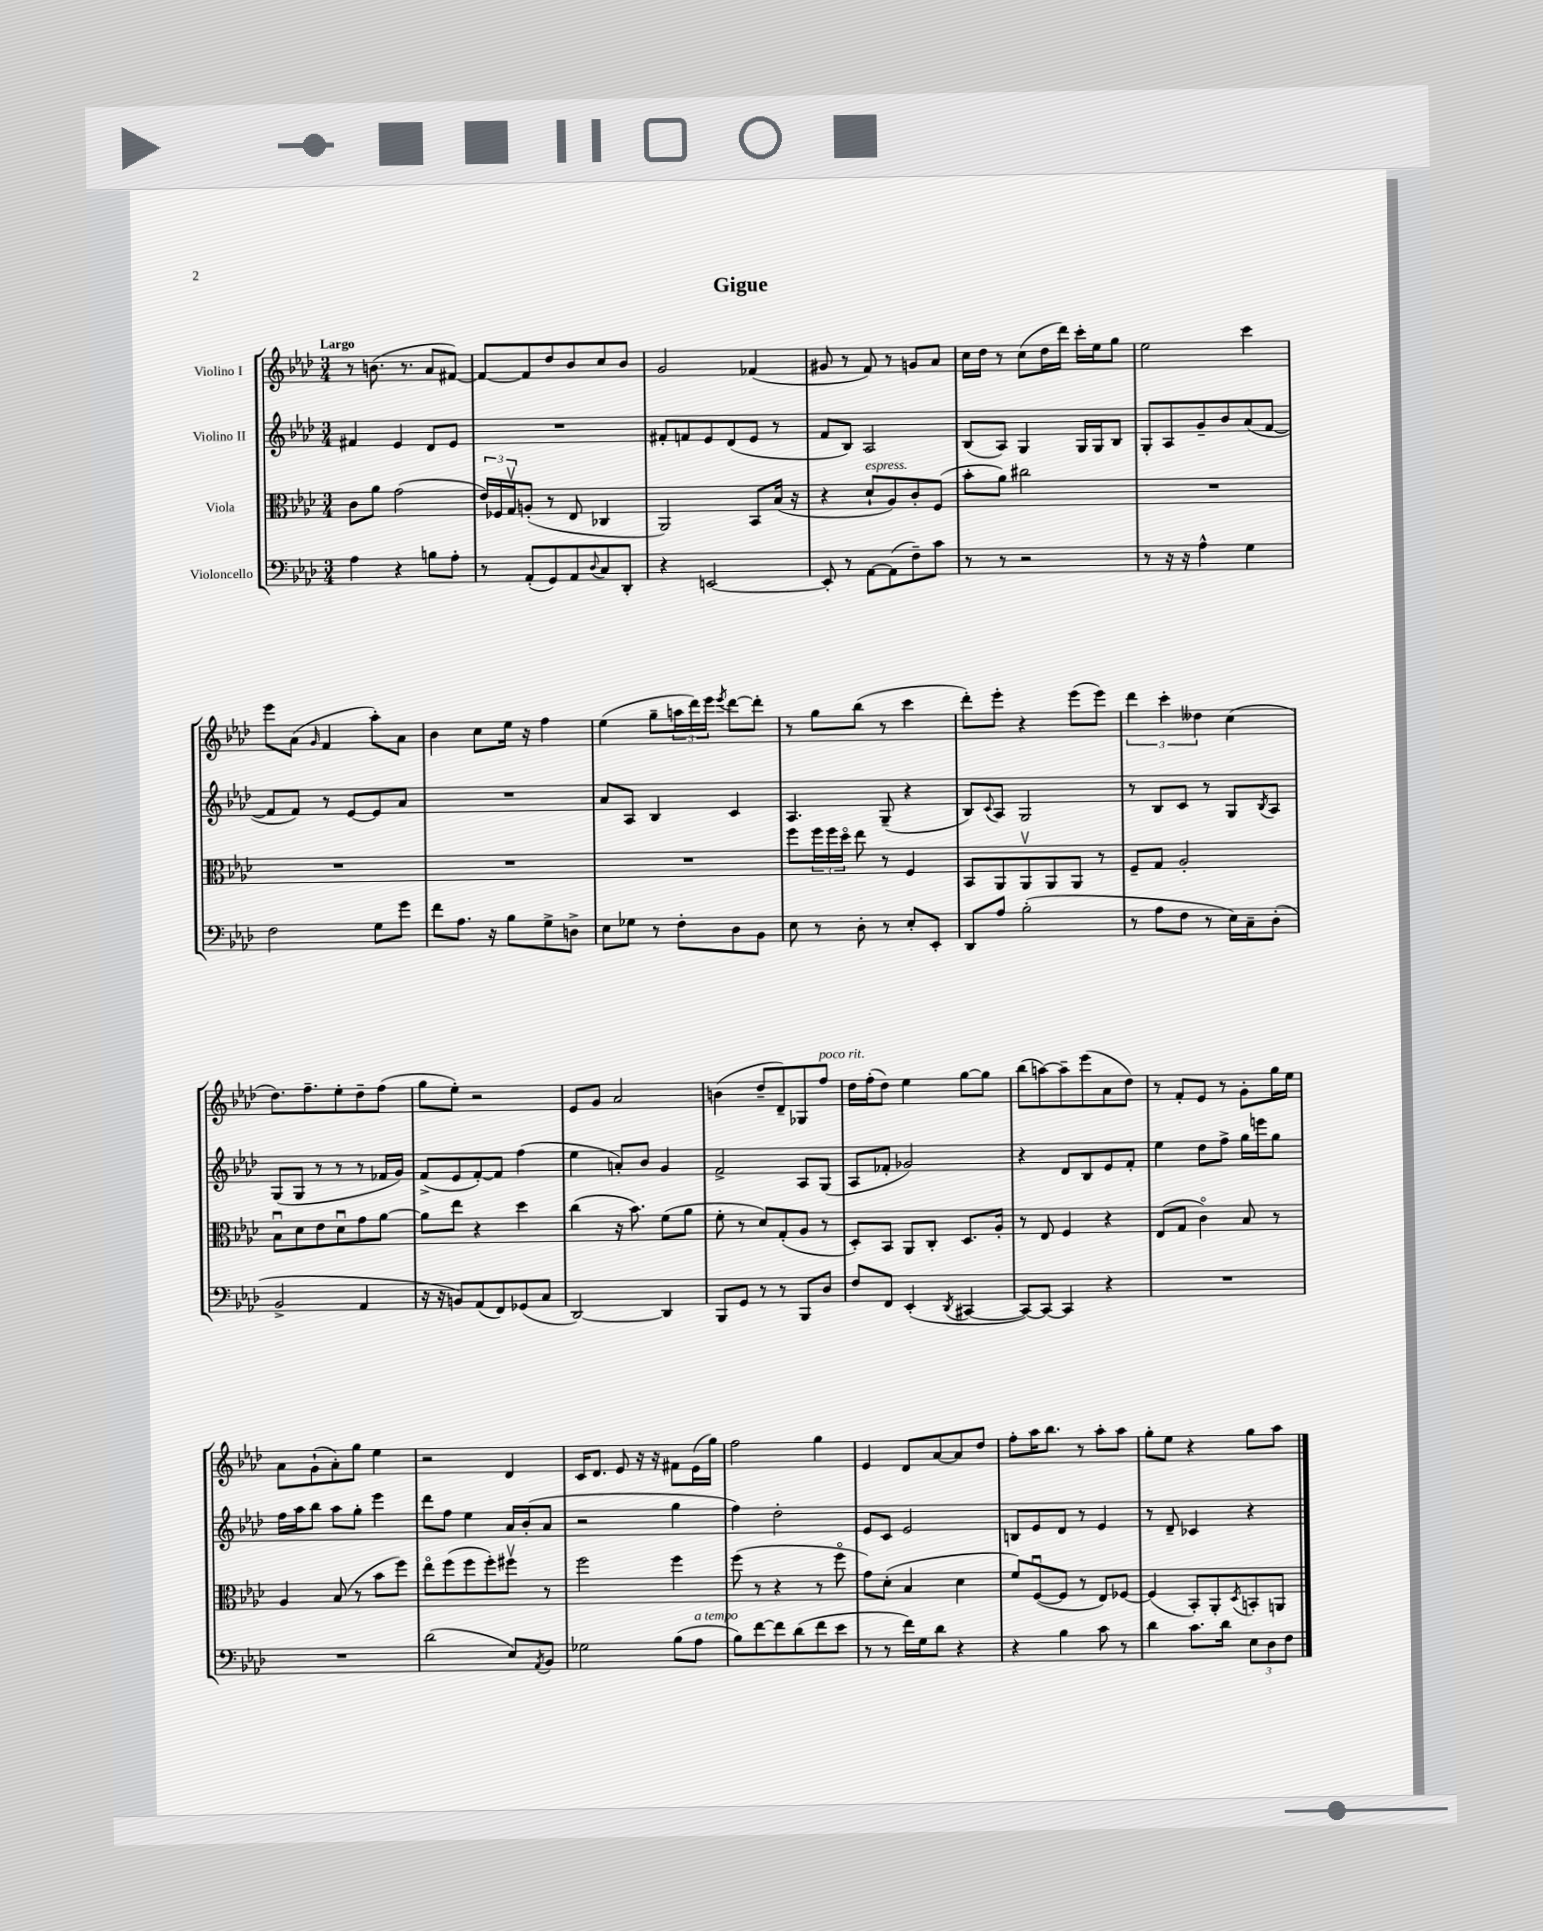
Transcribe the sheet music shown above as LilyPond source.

\header { title = "Gigue" }
<<
\new StaffGroup <<
\new Staff = "s0" \with { instrumentName = "Violino I" } {
    \clef treble \key aes \major \numericTimeSignature \time 3/4 \tempo "Largo"
    r8 b'8.( r8. aes'8 fis'8~) |
    fis'8~ fis'8 des''8 bes'8 c''8 bes'8 |
    g'2 fes'4( |
    gis'8 r8 f'8) r8 g'8 aes'8 |
    c''16 des''16 r8 c''8( des''16 des'''16) c'''16-. ees''16 g''8 |
    ees''2 c'''4 |
    ees'''8 aes'8( \grace { g'16 } f'4 aes''8-.) aes'8 |
    bes'4 c''8 ees''16 r16 f''4 |
    ees''4( g''8-- \tuplet 3/2 { a''16 des'''16) ees'''16 } \acciaccatura { ees'''8 } des'''8~ des'''8-. |
    r8 g''8 bes''8( r8 c'''4 |
    des'''8-.) ees'''8-. r4 ees'''8( ees'''8) |
    \tuplet 3/2 { des'''4 c'''4-. deses''4 } c''4( |
    des''8.) f''8.-- ees''8-. des''8-- f''8( |
    g''8 ees''8-.) r2 |
    ees'8 g'8 aes'2 |
    b'4( des''8-- des'8--) ges8 f''8^\markup { \italic "poco rit." } |
    des''16 f''16-.( des''8) ees''4 g''8~ g''8 |
    bes''8( a''8~) a''8-- ees'''8( aes'8 des''8) |
    r8 f'8-. ees'8 r8 g'8-. g''16 ees''16 |
    aes'8 g'8-!( aes'8-.) g''8 ees''4 |
    r2 des'4 |
    c'16 des'8. ees'8 r16 r16 fis'8 ees'16( g''16) |
    f''2 g''4 |
    ees'4 des'8 aes'8~ aes'8 des''8 |
    f''8-. aes''16 bes''8. r8 aes''8-. aes''8 |
    g''8-. ees''8 r4 g''8 aes''8 \bar "|." |
}
\new Staff = "s1" \with { instrumentName = "Violino II" } {
    \clef treble \key aes \major \numericTimeSignature \time 3/4
    fis'4 ees'4 des'8 ees'8 |
    R2. |
    fis'8-. f'8 ees'8 des'8( ees'8 r8 |
    f'8 bes8) aes2 |
    bes8( aes8) g4 g16 g16 bes8 |
    g8-. aes8 g'8-- bes'8 aes'8( f'8~ |
    f'8 f'8) r8 ees'8~ ees'8 aes'8 |
    R2. |
    aes'8 aes8 bes4 c'4 |
    aes4. g8--( r4 |
    bes8) \appoggiatura { c'8 } aes8 g2 |
    r8 bes8 c'8 r8 g8 \acciaccatura { bes8 } aes8 |
    g8( g8 r8 r8 r8 fes'16 g'16) |
    f'8->( ees'8 f'8~-.) f'8 f''4( |
    ees''4 a'8-.) bes'8 g'4 |
    f'2-> aes8 g8( |
    aes8 fes'8-. ges'2) |
    r4 des'8 bes8 ees'8 f'8-. |
    ees''4 des''8 f''8-> g''16 e'''16 g''8 |
    f''16 aes''16 bes''8 aes''8 g''8-. ees'''4 |
    des'''8 f''8 ees''4 aes'16 bes'16-.( aes'8 |
    r2 g''4 |
    f''4) des''2-. |
    ees'8 c'8 ees'2 |
    b8 ees'8 des'8 r8 ees'4 |
    r8 des'8-- ces'4 r4 \bar "|." |
}
\new Staff = "s2" \with { instrumentName = "Viola" } {
    \clef alto \key aes \major \numericTimeSignature \time 3/4
    c'8 aes'8 g'2( |
    \tuplet 3/2 { ees'16) fes16 g16\upbow } a8-.( r8 ees8 ces4 |
    aes,2) bes,8 bes16( r16 |
    r4 des'8-!^\markup { \italic "espress." } aes8) c'8-. f8( |
    bes'8-. aes'8) cis''2 |
    R2. |
    R2. |
    R2. |
    R2. |
    f''8 \tuplet 3/2 { f''16 f''16 des''16\flageolet } ees''8 r8 f4 |
    bes,8 aes,8 aes,8\upbow aes,8 aes,8 r8 |
    f8-- g8 aes2-. |
    bes8\downbow des'8 ees'8 des'8\downbow g'8 aes'8~ |
    aes'8 ees''8 r4 des''4 |
    c''4( r16 bes'8.) f'8( aes'8 |
    f'8-. r8 des'8) g8-.( aes8 r8 |
    des8-.) bes,8 aes,8 c8-. des8. aes16-. |
    r8 ees8 f4 r4 |
    ees8( g8 c'4\flageolet) bes8 r8 |
    aes4 bes8( r8 bes'8 f''8) |
    ees''8\flageolet f''8( f''8 f''8-.) fis''8\upbow r8 |
    f''2 f''4 |
    f''8( r8 r4 r8 f''8\flageolet |
    g'8) des'8-.( bes4 des'4 |
    f'8) f8~\downbow( f8 r8 ees8) fes8~ |
    fes4( bes,8-.) aes,8-. \acciaccatura { des8 } b,8-. a,8 \bar "|." |
}
\new Staff = "s3" \with { instrumentName = "Violoncello" } {
    \clef bass \key aes \major \numericTimeSignature \time 3/4
    aes4 r4 b8 aes8-. |
    r8 aes,8-.( g,8) aes,8 \appoggiatura { des8 } c8 des,8-. |
    r4 e,2~ |
    e,8-. r8 aes,8~ aes,8( f8--) c'8 |
    r8 r8 r2 |
    r8 r16 r16 aes4-^ g4 |
    f2 g8 g'8 |
    f'8 aes8. r16 bes8 g8-> d8-> |
    ees8 ges8 r8 f8-. des8 bes,8 |
    ees8 r8 des8-. r8 ees8-. ees,8-. |
    des,8 aes8 bes2-.( |
    r8 aes8 f8 r8 ees16) c16-- des8-.( |
    bes,2-> aes,4 |
    r16 r16 b,8) aes,8( f,8) ges,8( c8 |
    des,2~) des,4 |
    bes,,8 g,8 r8 r8 bes,,8 des8 |
    f8 f,8 ees,4-.( \acciaccatura { des,8 } cis,4~ |
    cis,8~) cis,8~ cis,4 r4 |
    R2. |
    R2. |
    des'2( ees8) \acciaccatura { aes,8 } bes,8 |
    ges2 bes8( aes8^\markup { \italic "a tempo" } |
    bes8) f'8~ f'8 des'8( f'8 ees'8 |
    r8 r8 f'16) g16 des'8 r4 |
    r4 bes4 c'8 r8 |
    des'4 c'8. des'16 \tuplet 3/2 { ees8 des8 f8 } \bar "|." |
}
>>
>>
\layout { \context { \Score \remove "Bar_number_engraver" } }
